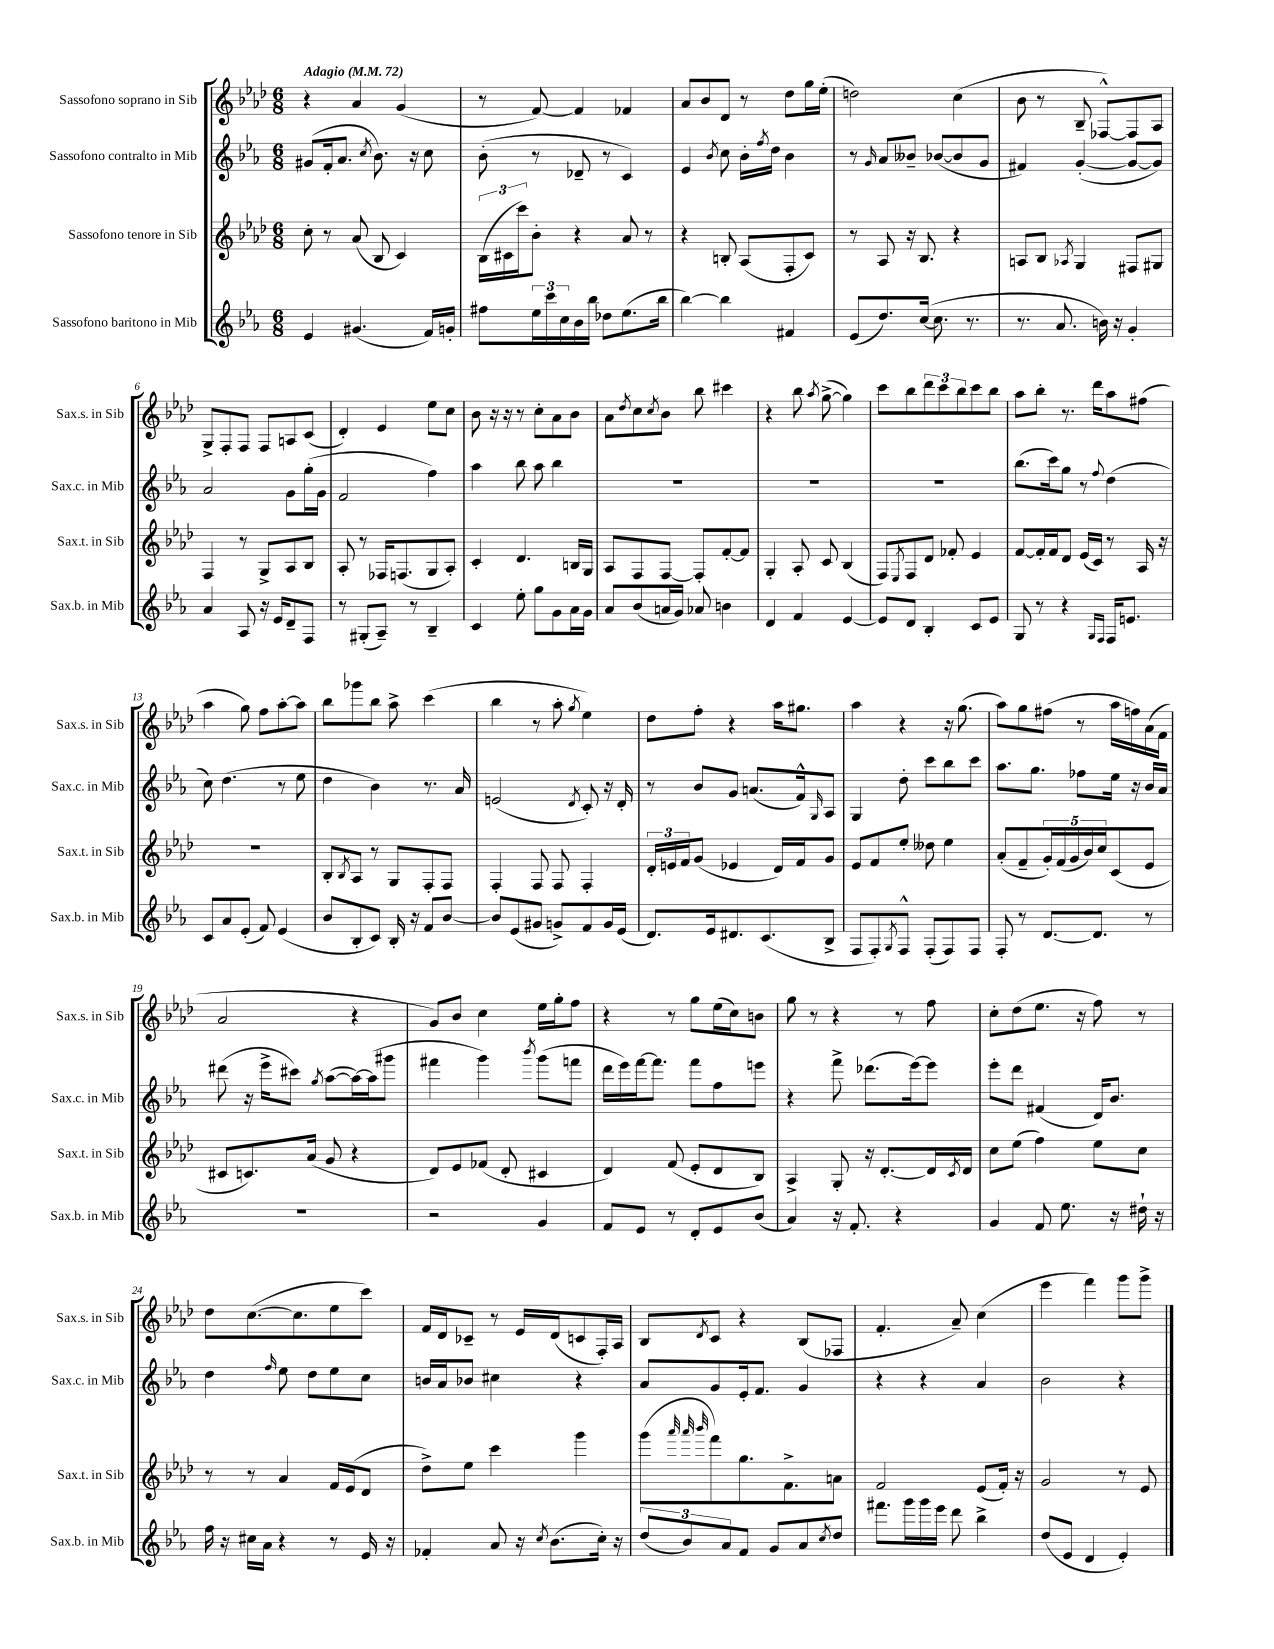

**kern	**kern	**kern	**kern
*staff4	*staff3	*staff2	*staff1
*clefG2	*clefG2	*clefG2	*clefG2
*k[b-e-a-]	*k[b-e-a-d-]	*k[b-e-a-]	*k[b-e-a-d-]
*M6/8	*M6/8	*M6/8	*M6/8
*MM72	*MM72	*MM72	*MM72
4e-	8cc'	(8g#	4r
.	8r	16f'	.
.	.	8.a-	.
(4.g#	(8a-	.	4a-
.	.	8qcc	.
.	8B-	8.b-)	.
.	4c)	.	(4g
.	.	16r	.
16f)	.	8cc	.
16g'	.	.	.
=	=	=	=
8ff#	(24B-	(8b-'	8r
.	24c#	.	.
.	24ccc)	.	.
24ee-	8b-'	8r	[8f)
24ccc	.	.	.
24cc	.	.	.
16b-	4r	8d-~	4f]
16bb-	.	.	.
8dd-	.	8r	.
(8.ee-	8a-	4c)	4f-
.	8r	.	.
16bb-	.	.	.
=	=	=	=
[4bb-)	4r	4e-	8a-
.	.	.	8b-
.	.	8qb-	.
4bb-]	8B'	8cc	8d-
.	(8A-	16b-'	8r
.	.	8qff	.
.	.	16dd	.
4f#	8F'	4b-	8dd-
.	8c)	.	16gg
.	.	.	(16ee-'
=	=	=	=
(8e-	8r	8r	2dd)
.	.	16qqg	.
8.dd)	8A-	8a-	.
.	16r	8b--~	.
([16cc	8.B-	.	.
8.cc]	.	([8b-	.
.	4r	8b-]	(4cc
8.r	.	.	.
.	.	8g	.
=	=	=	=
8.r	8A	4f#)	8b-
.	8B-	.	8r
8.a-	.	.	.
.	8qA-	.	.
.	4G	([4g'	8B-~
16b)	.	.	[8F-^^)
16r	.	.	.
4g'	8F#	8g_	8F-]
.	8G#	8g])	8A-
=	=	=	=
4a-	4F	2a-	8G^
.	.	.	8F'
8A-	8r	.	8F
16r	8G^	.	8F
16e-	.	.	.
8d~	8A-	8g	8A
8F	8B-	(16gg'	(8c
.	.	16g	.
=	=	=	=
8r	8A-'	2f	4d-')
(8G#'	8r	.	.
8A-~)	16F-	.	4e-
.	(8.F	.	.
8r	.	.	.
4B-~	8G	4ff)	8ee-
.	8A-')	.	8cc
=	=	=	=
4c	4c'	4aa-	8b-
.	.	.	16r
.	.	.	16r
8ee-'	4.d-	8bb-	8r
8gg	.	8aa-	8cc'
8g	.	4bb-	8a-
16a-	16B	.	8b-
16g	16G	.	.
=	=	=	=
8a-	8A-	2.r	8a-
.	.	.	8qdd-
(8b-	8F	.	8cc
.	.	.	8qcc
16a	[8F	.	8b-
16g)	.	.	.
8a-	8F']	.	8bb-
4b	[8f'	.	4ccc#
.	8f]	.	.
=	=	=	=
4d	4G'	2.r	4r
4f	8A-'	.	8bb-
.	.	.	8qaa-
.	8c	.	([8gg^
[4e-	(4B-	.	4gg])
=	=	=	=
8e-]	8F)	2.r	8ccc
.	8qE-	.	.
8d	8F	.	8bb-
4B-'	8d-	.	12ddd-
.	.	.	12ccc
.	8f-'	.	.
.	.	.	12bb-
8c	4e-	.	8ccc
8e-	.	.	8bb-
=	=	=	=
8G	[8f	(8.bb-	8aa-
8r	16f']	.	8bb-'
.	16f	16ccc)	.
4r	8d-	8gg	8.r
.	(16e-	8r	.
.	16c)	.	16ddd-
16qqG	.	.	.
16qqF	.	8qqff	.
16F	8r	(4dd	8aa-
8.e	.	.	.
.	16A-	.	(8ff#
.	16r	.	.
=	=	=	=
8c	2.r	8cc)	4aa-
8a-	.	(4.dd	.
(8e-'	.	.	8gg)
8f)	.	.	8ff
(4e-	.	8r	[8aa-'
.	.	8ee-	8aa-]
=	=	=	=
8b-	8B-'	4dd	8bb-
.	8qB-	.	.
8B-'	8A-	.	8ggg-
8c)	8r	4b-)	8bb-
16B-'	8G	.	8aa-^
16r	.	.	.
8f	8F'	8.r	(4ccc
[8b-	8F	.	.
.	.	16a-	.
=	=	=	=
8b-]	4F'	(2e	4bb-
(8e-	.	.	.
8g#	8F	.	8r
8g^)	8F	.	8aa-'
.	.	8qd	8qgg
8f	4F'	8c')	4ee-)
16g	.	16r	.
(16e-	.	16d'	.
=	=	=	=
8.d)	24d-'	8r	8dd-
.	24e	.	.
.	24f	.	.
.	(8g	8b-	8ff'
16e-	.	.	.
8.d#	4e-	8g	4r
.	.	(8.a	.
(8.c	.	.	.
.	16d-)	.	16aa-
.	16f	16f^^)	8.gg#
.	.	16qqG	.
8B-^	8g	8A-	.
=	=	=	=
8F	8e-	4G	4aa-
8F')	8f	.	.
8qG	.	.	.
8F^^	8ee-'	8dd'	4r
(8F'	8dd--	8ccc	.
8F)	4ee-	8bb-	16r
.	.	.	(8.gg
8F	.	8ccc	.
=	=	=	=
8F'	(8a-'	8.aa-	8aa-)
8r	8f~	.	8gg
.	.	8.gg	.
[8.d	20g')	.	(8ff#
.	(20f	.	.
.	20g	.	.
.	.	8ff-	8r
.	20b-)	.	.
8.d]	.	.	.
.	20cc	.	.
.	(8c	16ee-	16aa-
.	.	16r	16ff)
8r	8e-	16b-	(16a-
.	.	16a-	16f
=	=	=	=
2.r	8c#	(8ddd#	2a-
.	8.c)	16r	.
.	.	16eee-^	.
.	.	8ccc#)	.
.	(16a-	.	.
.	.	8qgg	.
.	8g	([8aa-	.
.	4r	16aa-_)	4r
.	.	(16aa-]	.
.	.	8ggg#	.
=	=	=	=
2r	8d-)	4fff#	8g)
.	8e-	.	8b-
.	(8f-	4ggg)	4cc
.	8d-'	.	.
.	.	8qbbb-	.
4g	4c#	(8ggg	16ee-
.	.	.	16gg'
.	.	8fff	8ff
=	=	=	=
8f	4d-)	16ddd	4r
.	.	16eee-)	.
8e-	.	[16fff	.
.	.	8.fff]	.
8r	(8f	.	8r
8d'	8e-'	8fff	8gg
8e-	8d-	8ff	(16ee-
.	.	.	16cc)
(8b-	8B-)	8eee	8b
=	=	=	=
4a-)	4A-^	4r	8gg
.	.	.	8r
16r	8G'	8fff^	4r
8.f'	.	.	.
.	16r	(8.ddd-	.
.	[8.d-'	.	.
4r	.	.	8r
.	.	[16eee-)	.
.	16d-]	8eee-]	8ff
.	8qc	.	.
.	16d-	.	.
=	=	=	=
4g	8cc	8eee-'	8cc'
.	(8ee-	8ddd	(8dd-
8f	4ff)	(4f#	8.ee-
8.ee-	.	.	.
.	.	.	16r
.	8ee-	16d)	8ff)
16r	.	8.b-	.
16dd#`	8cc	.	8r
16r	.	.	.
=	=	=	=
16ff	8r	4dd	8dd-
16r	.	.	.
16cc#	8r	.	([8.cc
16a-	.	.	.
.	.	16qqff	.
4r	4a-	8ee-	.
.	.	.	8.cc]
.	.	8dd	.
8r	16f	8ee-	8ee-
.	(16e-	.	.
16e-	8d-	8cc	8ccc)
16r	.	.	.
=	=	=	=
4f-'	8dd-^)	16b	16f
.	.	16a-	16d-
.	8ee-	8b-	8c-~
8a-	4ccc	4cc#	8r
16r	.	.	16e-
8qcc	.	.	.
(8.b-	.	.	(16d-
.	4ggg	4r	8c
16cc')	.	.	16F')
16r	.	.	16A-
=	=	=	=
(12dd	(8ggg	8a-	8B-
12b-)	.	.	.
.	32qqaaa-	.	.
.	32qqaaa-	.	.
.	32qqbbb-	.	8qd-
.	8fff)	8g	8c
12a-	.	.	.
8f	8.gg	16e-'	4r
.	.	8.f	.
8g	.	.	.
.	8.f^	.	.
8a-	.	4g	(8B-
8qcc	.	.	.
8dd	8a	.	8F-
=	=	=	=
8.fff#	2f	4r	4.f'
16ggg	.	.	.
16ggg	.	4r	.
16eee-	.	.	.
8ddd	.	.	8a-~)
4bb-^	(8e-	4a-	(4cc
.	16f')	.	.
.	16r	.	.
=	=	=	=
(8dd	2g	2b-	4eee-
8e-	.	.	.
4d	.	.	4fff)
4e-')	8r	4r	8ggg
.	8e-	.	8ggg^
==	==	==	==
*-	*-	*-	*-
